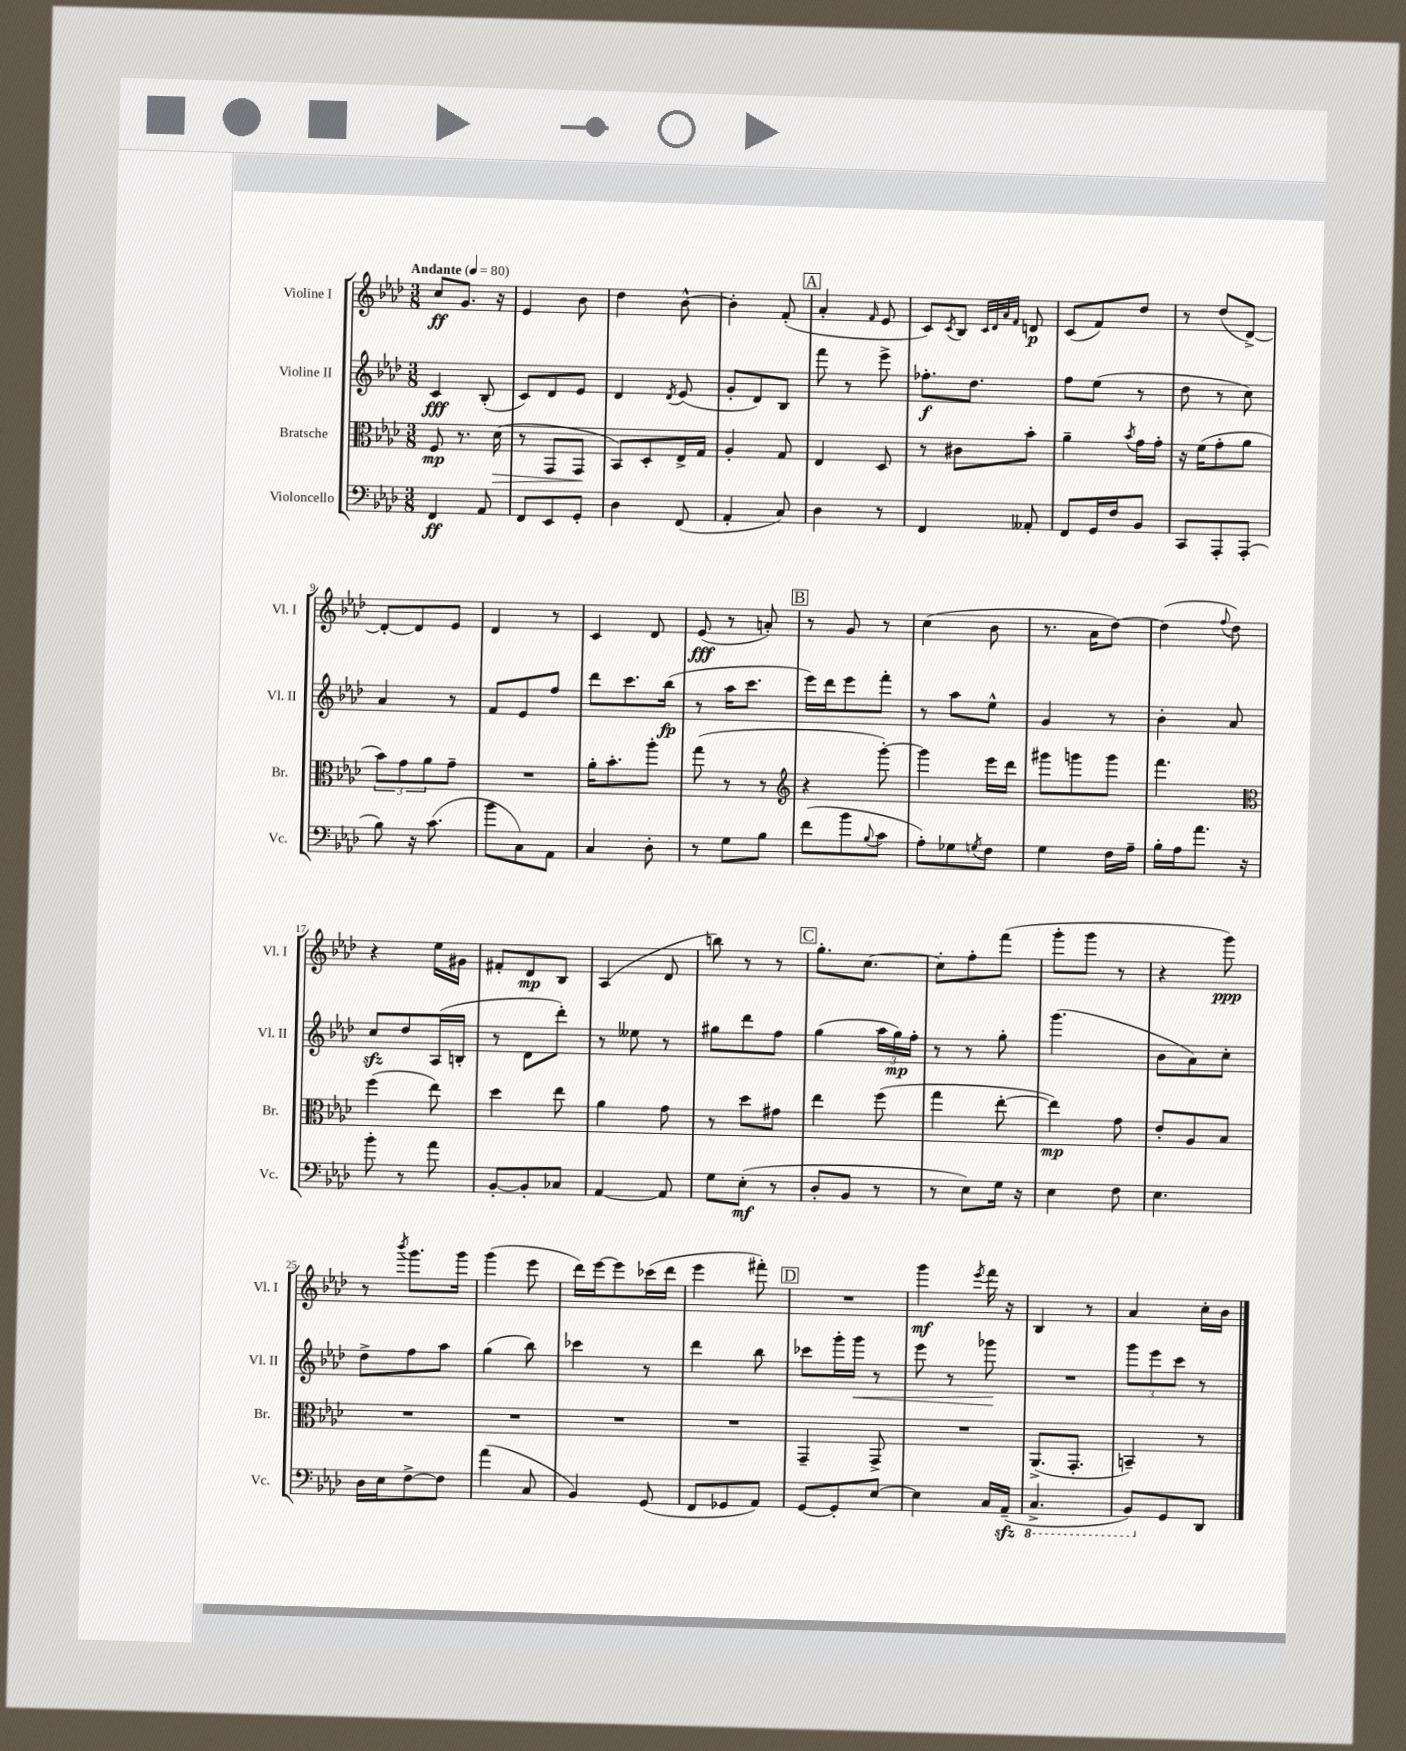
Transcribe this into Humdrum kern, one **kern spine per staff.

**kern	**kern	**kern	**kern
*staff4	*staff3	*staff2	*staff1
*clefF4	*clefC3	*clefG2	*clefG2
*k[b-e-a-d-]	*k[b-e-a-d-]	*k[b-e-a-d-]	*k[b-e-a-d-]
*M3/8	*M3/8	*M3/8	*M3/8
*MM80	*MM80	*MM80	*MM80
4FF	8F	4c	8cc
.	8.r	.	8.g
8AA-	.	(8B-'	.
.	(16d-	.	16r
=	=	=	=
8FF	8r	8c)	4e-
8EE-	8GG	8d-	.
8GG'	8GG	8e-	8b-
=	=	=	=
4D-	8BB-)	4d-	4dd-
.	8D-'	.	.
.	.	8qd-	.
(8FF	16E-^	(8e-	[8b-^^
.	16G	.	.
=	=	=	=
4AA-'	4A-'	8g'	4b-']
.	.	8d-)	.
8C)	8G	8B-	(8f'
=	=	=	=
4D-	4E-	8fff	4a-'
.	.	8r	.
.	.	.	16qqf
8r	8D-	8eee-^	8e-
=	=	=	=
4FF	8r	8.ff-'	8c)
.	.	.	8qc
.	8c#	.	8B-
.	.	8.dd-	.
.	.	.	32qqc
.	.	.	32qqd-
.	.	.	32qqa-
.	.	.	32qqf
8AA--'	8b-'	.	8d
=	=	=	=
8FF	4a-~	8ff	(8c
16GG	.	(8ee-	8f)
16F	.	.	.
.	8qb-	.	.
8BB-	16g	8r	8dd-
.	16g'	.	.
=	=	=	=
8CC	16r	8dd-	8r
.	(16f	.	.
8AAA-'	8g'	8r	(8dd-
(8AAA-'	8a-	8cc)	[8d-^)
=	=	=	=
8B-)	12b-)	4a-	8d-'_
.	12g	.	.
16r	.	.	8d-]
.	12a-	.	.
(8.c	.	.	.
.	8g~	8r	8e-
=	=	=	=
8b-	4.r	8f	4d-
8C)	.	8e-	.
8AA-	.	8ff	8r
=	=	=	=
4C	16a-'	8ddd-	4c
.	8.b-'	.	.
.	.	8.ccc	.
8D-'	8aa-'	.	8d-
.	.	(16bb-	.
=	=	=	=
8r	(8gg	8r	(8e-
8G	8r	16aa-	8r
.	.	8.ccc	.
8B-	8r	.	8a')
=	=	=	=
*	*clefG2	*	*
(8f	4r	16eee-)	8r
.	.	16ddd-	.
8b-	.	8eee-	8g
8qqB-	.	.	.
8c	[8ggg')	8fff'	8r
=	=	=	=
8A-')	4ggg]	8r	(4cc
8G-	.	8aa-	.
8qG	.	.	.
8F	16eee-	8ee-^^	8b-
.	16ddd-	.	.
=	=	=	=
4G	8ggg#	4g	8.r
.	8ggg	.	.
.	.	.	16a-
16F	8ggg	8r	[8dd-)
16A-~	.	.	.
=	=	=	=
16B-'	4.fff	4b-'	(4dd-]
16A-	.	.	.
8.a-	.	.	.
.	.	.	8qqff
.	.	8a-	8dd-)
16r	.	.	.
=	=	=	=
*	*clefC3	*	*
8b-'	(4ff	8cc	4r
8r	.	8dd-	.
8a-	8ee-)	(16A-	16ee-
.	.	16B'	16g#
=	=	=	=
[8BB-'	4dd-	8r	8f#'
8BB-']	.	8d-	8d-
8C-	8ee-	8ddd-')	8B-
=	=	=	=
[4AA-	4a-	8r	(4A-
.	.	8ee--	.
8AA-]	8g	8r	8d-
=	=	=	=
8G	8r	8gg#	8bb)
(8E-'	8dd-	8ddd-	8r
8r	8g#	8ff	8r
=	=	=	=
8D-'	4ee-	(4gg	8.gg'
8BB-	.	.	.
.	.	.	[8.cc
8r	(8ff	24aa-	.
.	.	24gg)	.
.	.	24ff'	.
=	=	=	=
8r	4gg	8r	8cc']
8E-)	.	8r	8ff'
16G	[8ee-'	8gg'	(8fff
16r	.	.	.
=	=	=	=
4E-	4ee-])	(4.ggg	8ggg'
.	.	.	8ggg
8F	8g	.	8r
=	=	=	=
4.E-	8e-'	8b-	4r
.	8A-	8a-)	.
.	8B-	8cc'	8ggg)
=	=	=	=
16D-	4.r	8dd-^	8r
16E-	.	.	.
.	.	.	8qbbb-
[8F^	.	8ff	8.ggg
8F]	.	8aa-	.
.	.	.	16ggg
=	=	=	=
(4a-	4.r	(4gg	(4ggg
8C	.	8bb-)	8eee-
=	=	=	=
4BB-)	4.r	4ccc-	16ddd-)
.	.	.	[16eee-
.	.	.	8eee-]
(8GG	.	8r	(16ccc-
.	.	.	16ddd-
=	=	=	=
8FF	4.r	4ddd-	4eee-
8GG-	.	.	.
8AA-)	.	8bb-	8fff#')
=	=	=	=
[8GG	4GG~	8ccc-	4.r
8GG']	.	16ggg'	.
.	.	16ggg	.
[8E-	8GG^	8r	.
=	=	=	=
4E-]	4.r	8eee-	4ggg
.	.	8r	.
.	.	.	8qeee-
16C	.	8ggg-	16fff
(16AA-~	.	.	16r
=	=	=	=
4.CC^	(8.AA-^	4.r	4B-
.	8.GG'	.	.
.	.	.	8r
=	=	=	=
8BBB-)	4BB~)	12ggg	4a-
.	.	12eee-	.
8GG	.	.	.
.	.	12ccc	.
8DD-	8r	8r	16cc'
.	.	.	16b-
==	==	==	==
*-	*-	*-	*-
